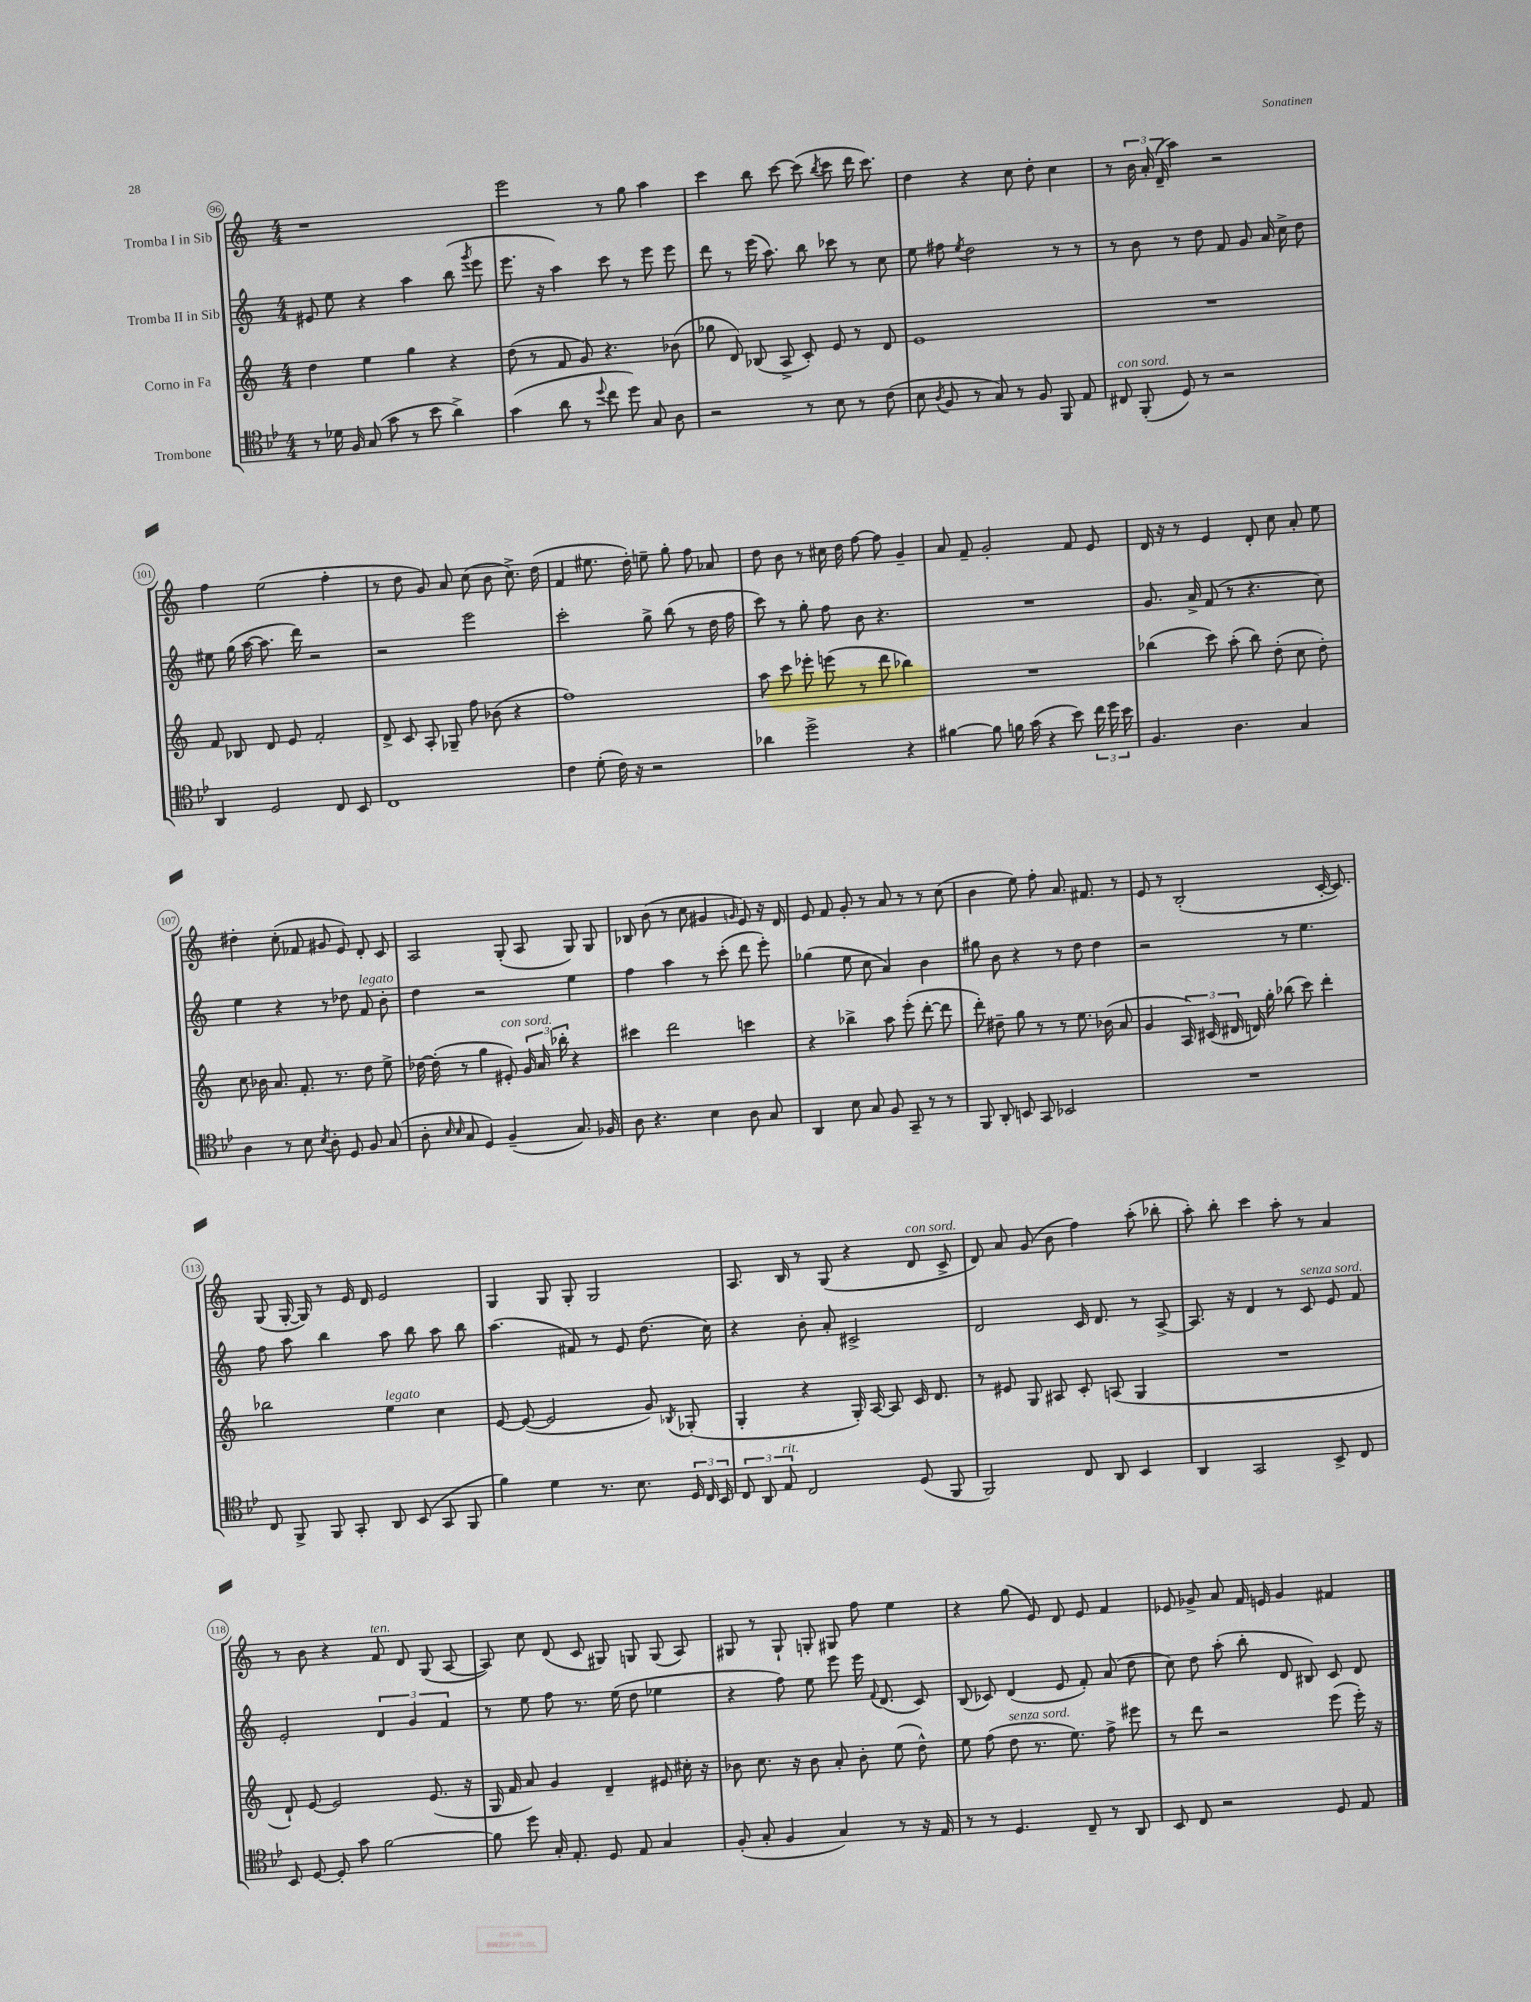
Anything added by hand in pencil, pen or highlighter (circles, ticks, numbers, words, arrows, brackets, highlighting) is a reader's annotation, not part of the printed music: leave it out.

**kern	**kern	**kern	**kern
*part4	*part3	*part2	*part1
*staff4	*staff3	*staff2	*staff1
*I"Trombone	*I"Corno in Fa	*I"Tromba II in Sib	*I"Tromba I in Sib
*clefC4	*clefG2	*clefG2	*clefG2
*k[b-e-]	*k[]	*k[]	*k[]
*M4/4	*M4/4	*M4/4	*M4/4
=96	=96	=96	=96
8r	4dd\	8e#X/	1r
16d-X\	.	8ee\	.
16F/	.	.	.
(8G/	4ee\	4r	.
8g\	.	.	.
8r	4gg\	4aa\	.
8b-\	.	.	.
4a^\)	4r	(8bb\	.
.	.	8qggg/	.
.	.	8eee\	.
=97	=97	=97	=97
(4g\	(8dd\	8.eee\	2eee\
.	8r	.	.
.	.	16r	.
8a\	8f/	4aa\)	.
8r	8g/)	.	.
8qqdd/	.	.	.
8cc\	4.r	8ccc\	8r
8dd\)	.	8r	8gg\
8G/	.	8eee\	4aa\
8A\	(8b-X\	8eee\	.
=98	=98	=98	=98
2r	8gg-X\	8ddd\	4ccc\
.	8d/)	8r	.
.	(8B-X/	(16eee\	8bb\
.	.	8.aa\)	.
.	8A^/	.	[8ccc\
8r	8c'/)	8bb\	(8ccc\]
.	.	.	8qbb/
8B-\	8e/	8ccc-X\	8ccc\
8r	8r	8r	16ddd\
.	.	.	8.ccc\)
(8c\	8d/	8cc\	.
=99	=99	=99	=99
8B-\	1e	8ee\	4dd\
8qA/	.	.	.
8F/	.	8ff#X\	.
.	.	8qee/	.
8r	.	2dd\	4r
8G/)	.	.	.
8r	.	.	8cc\
8F/	.	.	8dd'\
8FF/	.	8r	4cc\
8E-/	.	8r	.
=100	=100	=100	=100
!LO:TX:a:i:t=con sord.	!	!	!
8C#X/	1r	8r	8r
(8FF'/	.	8b\	24b\
.	.	.	24a'/
.	.	.	(24d~/
8D/)	.	8r	4aa\)
8r	.	8dd\	.
2r	.	8f/	2r
.	.	8g/	.
.	.	16a/	.
.	.	16cc^\	.
.	.	8dd\	.
!!LO:LB:g=z
=101	=101	=101	=101
4AA/	8f/	8ee#X\	4ff\
.	8B-X/	(16gg\	.
.	.	[16aa\	.
2D/	8d/	8.aa\]	(2ee\
.	8e/	.	.
.	.	16ddd\)	.
.	2f'/	2r	.
8C/	.	.	4ff'\
8BB-/	.	.	.
=102	=102	=102	=102
1C	8d^/	2r	8r
.	8c/	.	8dd\
.	8A'/	.	8g/)
.	8G-X~/	.	8a/
.	8ff\	2eee\	(8cc\
.	(8b-X\	.	8b\
.	4r	.	8.cc^\)
.	.	.	(16dd\
=103	=103	=103	=103
4c\	1ff)	2ccc'\	4f/
(8d'\	.	.	8.ee#X\
16c\)	.	.	.
16r	.	.	16dd'\)
2r	.	8gg^\	8een~\
.	.	(8bb\	8gg'\
.	.	8r	8ff\
.	.	16dd\	8a-X/
.	.	16ff\	.
=104	=104	=104	=104
4a-X\	8aa\	8ccc\)	8dd\
.	8ccc\	8r	8b\
2dd^\	8eee-X'\	8gg'\	8r
.	(8eeen\	8ff\	16cc#X\
.	.	.	16dd\
.	8r	8b\	[8ff\
.	8ddd\	4.r	8ff\]
4r	4bb-X\)	.	4g~/
=105	=105	=105	=105
[4f#X\	1r	1r	8a/
.	.	.	8f~/
8f#\]	.	.	2g'/
16fn\	.	.	.
(16g\	.	.	.
4r	.	.	.
8b-\)	.	.	8f/
24cc\	.	.	8e/
24dd\	.	.	.
24b-\	.	.	.
=106	=106	=106	=106
4.F/	(4bb-X\	8.g/	16d/
.	.	.	16r
.	.	.	8r
.	.	16a^/	.
.	8ccc\)	(8f/	4e/
4.A\	(8aa'\	8r	.
.	8bb-\)	4.r	8d'/
.	(8dd'\	.	8cc\
4G/	8cc\	.	8a'/
.	8dd'\)	8cc\)	8ee\
!!LO:LB:g=z
=107	=107	=107	=107
4A\	8cc\	4ee\	4dd#X'\
.	16b-X\	.	.
.	8.a/	.	.
8r	.	4r	(8cc'\
8B-\	8.f'/	.	8f-X/
8qB-/	.	.	.
8A'\	.	8r	8g#X/
.	8.r	.	.
8D/	.	8dd-X\	8e/)
!	!	!LO:TX:a:i:t=legato	!
8F/	8dd\	8f/	8d'/
(8G/	8ee^\	8b'\	8c/
=108	=108	=108	=108
8A'\	[16dd-X\	4dd\	2A/
.	(16dd-'\]	.	.
16qqB-/	.	.	.
16qqB-/	.	.	.
8G/	8r	.	.
4D/)	4gg\	2r	.
!	!LO:TX:a:i:t=con sord.	!	!
(4F~/	8e#X'/)	.	(8G'/
.	24g/	.	8A/
.	24a/	.	.
.	24bb-X'\	.	.
8.G/)	4r	4ee\	8G/)
.	.	.	8G/
16F-X/	.	.	.
=109	=109	=109	=109
8A\	4ccc#X\	4ff\	8B-X/
4.r	.	.	(8b\
.	2ddd\	4aa\	8r
.	.	.	8cc\
4B-\	.	8r	4g#X/
.	.	(8ccc'\	.
.	.	.	16qqgn/
8A\	4cccn\	8ddd\	8e/)
8G/	.	8eee'\)	16r
.	.	.	16d/
=110	=110	=110	=110
4AA/	4r	(4gg-X\	8e/
.	.	.	8f/
8B-\	4bb-X^\	8ee\	8g'/
8G/	.	8cc\	8r
8F/	8aa\	4a/)	8a/
8GG~/	(8eee'\	.	8r
8r	[8ddd'\	4b\	8r
8r	8ddd\]	.	(8cc\
=111	=111	=111	=111
8FF/	8ddd'\)	8gg#X\	4b\
8AA'/	8dd#X~\	8b\	.
8BBn/	8gg\	4r	8ee\)
8GG/	8r	.	8ff'\
2BB-X/	8r	8r	8.a/
.	8.ee\	8dd\	.
.	.	.	8.f#X/
.	.	4dd\	.
.	(16b-X\	.	.
.	8a/	.	8r
=112	=112	=112	=112
1r	4g/	2r	8e/
.	.	.	8r
.	24A/)	.	(2B'/
.	(24c#X/	.	.
.	24d#X/	.	.
.	16dn/)	.	.
.	16gg'\	.	.
.	(8bb-X\	8r	.
.	8ccc\)	4.ee\	.
.	4ddd'\	.	[16c'/
.	.	.	8.c/])
!!LO:LB:g=z
=113	=113	=113	=113
8C/	2bb-X\	8ff\	(8G/
8FF^/	.	8aa\	[16G'/
.	.	.	16G/])
8FF/	.	4bb\	8r
8GG'/	.	.	16e/
.	.	.	16d/
!	!LO:TX:a:i:t=legato	!	!
8AA/	4ee\	8aa\	2e/
(8BB-/	.	8bb\	.
8GG/	4cc\	8aa\	.
8FF/	.	8bb\	.
=114	=114	=114	=114
4f\)	[8e/	(4.aa\	4G/
.	(8e/_	.	.
4d\	2e/]	.	8G/
.	.	8f#X/)	8G'/
8.r	.	8r	2G/
.	.	8e/	.
8.B-\	.	.	.
.	8g/)	(8.dd\	.
.	8qB-X/	.	.
24D/	(8G-X'/	.	.
24C/	.	.	.
.	.	16cc\)	.
24BB-/	.	.	.
=115	=115	=115	=115
12C/	4G'/	4r	8.A/
12AA/	.	.	.
!LO:TX:a:i:t=rit.	!	!	!
12E-/	.	.	.
.	.	.	16B/
2C/	4r	8b'\	8r
.	.	8a'/	(8G/
.	16G'/)	2c#X^/	4r
.	[16A/	.	.
.	8A/]	.	.
!	!	!	!LO:TX:a:i:t=con sord.
(8D/	16c/	.	8d/
.	8.d/	.	.
8FF/	.	.	8c^/
=116	=116	=116	=116
2FF/)	8r	2d/	8d/)
.	8e#X/	.	8a/
.	8G/	.	(8g/
.	8A#X/	.	8b\
8C/	8c'/	16c/	4ff\)
.	.	8.d/	.
8AA/	(8An/	.	.
4BB-/	4G/	8r	(8aa'\
.	.	[8A^/	8bb-X'\
=117	=117	=117	=117
4AA/	1r	8.A/]	8aa'\)
.	.	.	8bb'\
.	.	16r	.
2GG/	.	4d/	4ccc\
.	.	8r	8aa'\
!	!	!LO:TX:a:i:t=senza sord.	!
.	.	8c/	8r
8BB-^/	.	8e/	4a/
8C/	.	8f/	.
!!LO:LB:g=z
=118	=118	=118	=118
8BB-/	8d`/)	2e'/	8r
[8D/	[8e/	.	8b\
8D'/]	2e/]	.	4r
8g\	.	.	.
!	!	!	!LO:TX:a:i:t=ten.
[2f\	.	6d/	8f/
.	.	.	8d/
.	.	6g/	.
.	(8.e/	.	(8G/
.	.	6f/	.
.	.	.	[8A/
.	16r	.	.
=119	=119	=119	=119
8f\]	16G/	8r	8A/])
.	16f/	.	.
8dd\	8a/)	8ee\	8cc\
16G'/	4g/	8ff\	(8d/
8.E-'/	.	.	.
.	.	8.r	8c/
8D/	4d~/	.	8G#X/)
.	.	(16ee\	.
8E-/	.	8dd\	8Gn/
4G/	8e#X/	4ee-X\	(8G/
.	16cc#X'\	.	8A/)
.	16r	.	.
=120	=120	=120	=120
(8F'/	8b-X\	4r	8G#X/
8G'/	8.cc\	.	8r
4F/	.	8ff\)	8G#`/
.	16r	.	.
.	8b-\	8ee\	8Gn'/
4G/)	8a'/	8eee\	8G#X/
.	8b-'\	16eee\	8ff\
.	.	8qqf/	.
.	.	(8.d/	.
8r	(8ee\	.	4ee\
16r	8dd^^\)	8c/)	.
16E-/	.	.	.
=121	=121	=121	=121
8r	8ee\	(8B/	4r
8r	(8ff\	8c-X/)	.
!	!LO:TX:a:i:t=senza sord.	!	!
4.D/	8dd\	(4d/	(8gg\
.	8.r	.	8e/)
.	.	8e/	8d/
.	8.ee\)	.	.
8C~/	.	8f'/)	8e/
8r	8ff^\	(8a/	4f/
8AA/	8eee#X\	8dd\	.
=122	=122	=122	=122
8BB-/	8r	8cc\)	8e-X/
8C/	8ddd\	8dd\	8g-X^/
2r	2r	(8aa'\	8a/
.	.	8bb'\	16f/
.	.	.	16en/
.	.	8d/	4g-/
.	.	8B#X/)	.
8D/	(8eee\	8c/	4f#X/
8E-/	16eee'\)	8d/	.
.	16r	.	.
==	==	==	==
*-	*-	*-	*-
